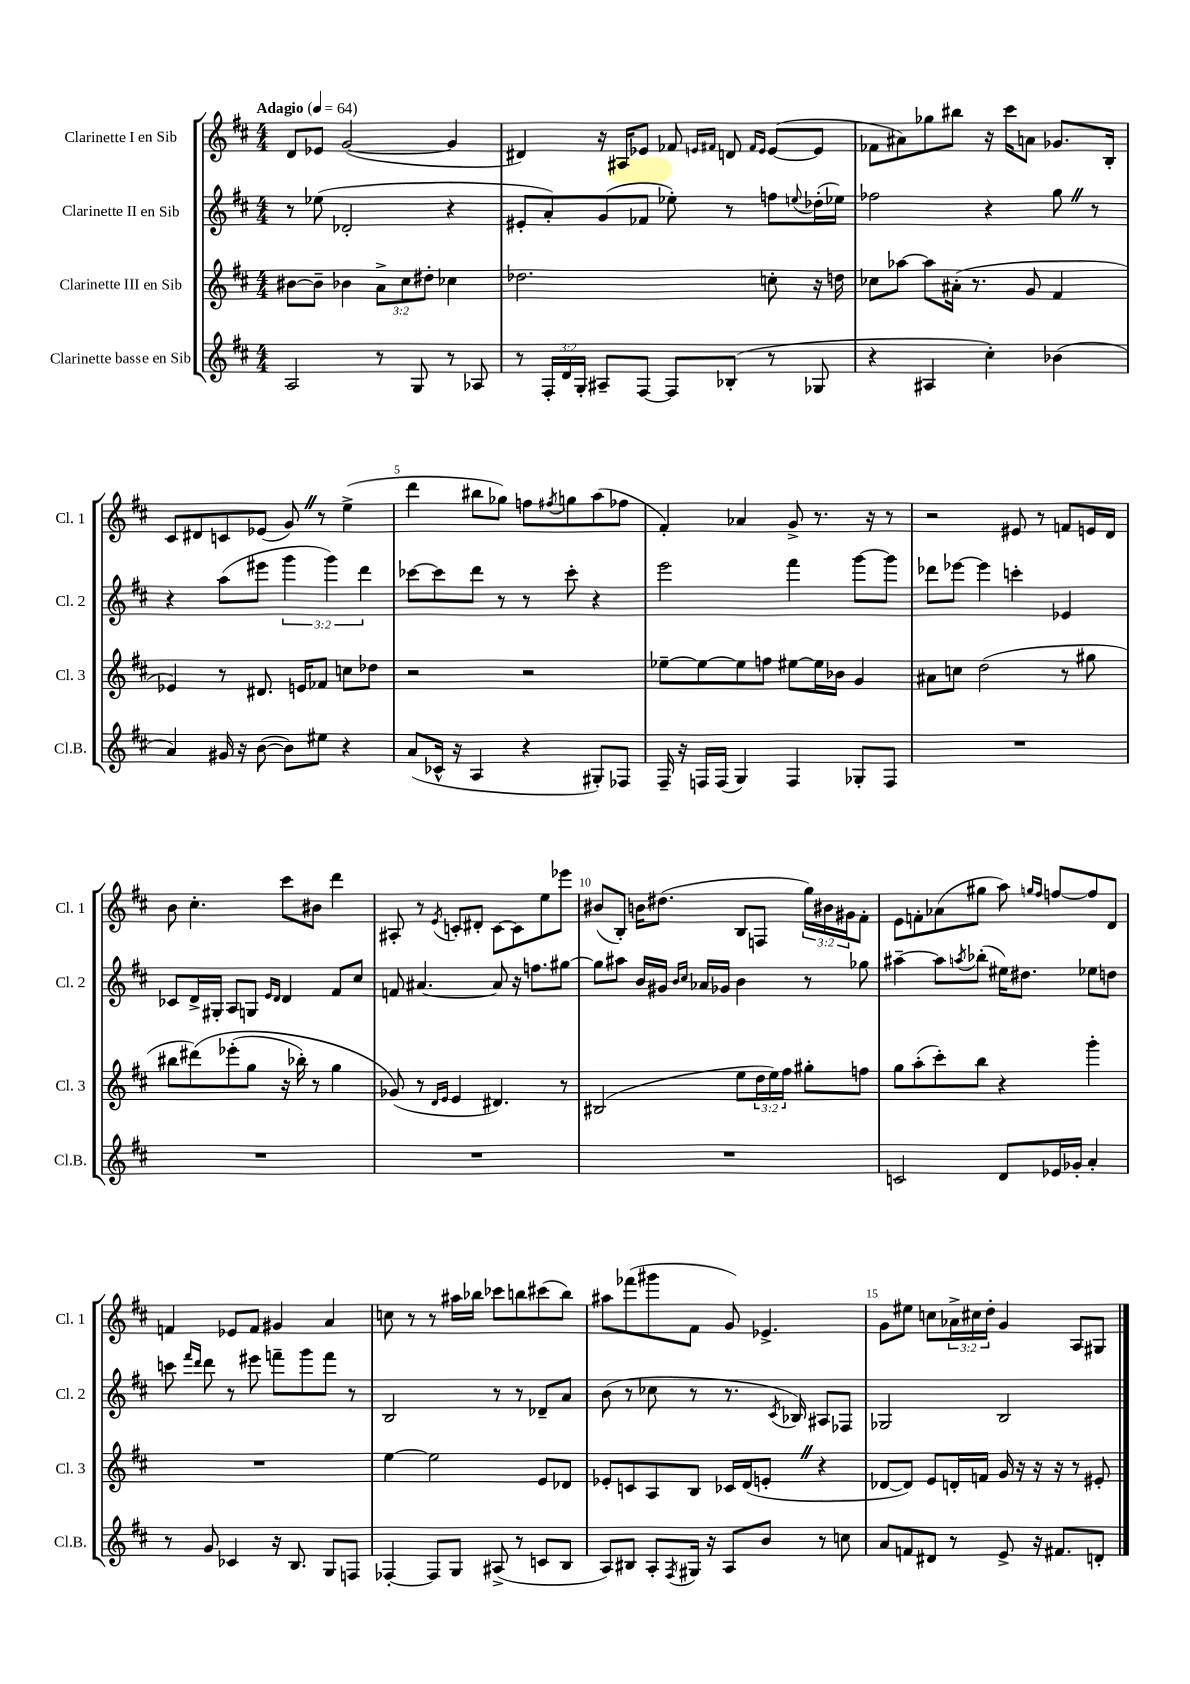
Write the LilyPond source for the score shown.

<<
\new StaffGroup <<
\new Staff = "s0" \with { instrumentName = "Clarinette I en Sib" shortInstrumentName = "Cl. 1" } {
    \clef treble \key d \major \numericTimeSignature \time 4/4 \override Staff.TupletNumber.text = #tuplet-number::calc-fraction-text \tempo "Adagio" 4 = 64
    d'8 ees'8 g'2~( g'4 |
    dis'4) r16 ais16 ees'8 fes'8 \grace { e'16 fis'16 } d'8 \grace { fis'16 e'16 } e'8~( e'8 |
    fes'8 ais'8) ges''8 bis''8 r16 cis'''16 a'8 ges'8. b16-. |
    cis'8 dis'8 c'8 ees'8( g'8) \once \override BreathingSign.text = \markup { \musicglyph "scripts.caesura.straight" } \breathe r8 e''4->( |
    d'''4 bis''8 ges''8) f''8 \acciaccatura { fis''8 } g''8 a''8( fes''8 |
    fis'4-.) aes'4 g'8-> r8. r16 r8 |
    r2 eis'8 r8 f'8 e'16 d'16 |
    b'8 cis''4.-. cis'''8 bis'8 d'''4 |
    ais8-. r8 \acciaccatura { e'8 } c'8-. dis'8-. c'8~ c'8 e''8 ees'''8 |
    bis'8( b8-.) b'16 dis''8.( b8 f8 \tuplet 3/2 { g''16) bis'16 gis'16 } fis'8-. |
    e'8 f'8-. aes'8( gis''8 a''8) \grace { g''16 fis''16 } f''8~ f''8 d'8 |
    f'4 ees'8 f'8 gis'4 a'4 |
    c''8 r8 r8 ais''16 bes''16 ces'''8 b''8 cis'''8( b''8) |
    ais''8 fes'''8( gis'''8 fis'8 g'8) ees'4.-> |
    g'8 eis''8 c''8 \tuplet 3/2 { aes'16-> cis''16 d''16-. } g'4 a8 gis8 \bar "|." |
}
\new Staff = "s1" \with { instrumentName = "Clarinette II en Sib" shortInstrumentName = "Cl. 2" } {
    \clef treble \key d \major \numericTimeSignature \time 4/4 \override Staff.TupletNumber.text = #tuplet-number::calc-fraction-text
    r8 ees''8( des'2-. r4 |
    eis'8-. a'8-.) g'8( fes'8 ees''8-.) r8 f''8 \appoggiatura { e''8 } des''16-.( ees''16) |
    fes''2 r4 g''8 \once \override BreathingSign.text = \markup { \musicglyph "scripts.caesura.straight" } \breathe r8 |
    r4 a''8( eis'''8 \tuplet 3/2 { g'''4 g'''4) d'''4 } |
    ces'''8~ ces'''8 d'''8 r8 r8 ces'''8-. r4 |
    e'''2 fis'''4 g'''8~ g'''8 |
    des'''8 ees'''8~ ees'''4 c'''4-. ees'4 |
    ces'8 d'16-> gis16-. a8 g8 \grace { e'16 d'16 } d'4 fis'8 cis''8 |
    f'8 ais'4.~ ais'8 r16 f''8. gis''8~ |
    gis''8 ais''8 b'16 gis'16 \grace { b'16 cis''16 } aes'16 ges'16 b'4 r8 ges''8 |
    ais''4~-- ais''8 \acciaccatura { a''8 } bes''8-.( eis''16) dis''8. ees''8 d''8 |
    c'''8 \grace { fis'''16 d'''16 } d'''8 r8 eis'''8 f'''8-- g'''8 f'''8 r8 |
    b2 r8 r8 des'8-- a'8 |
    b'8( r8 ces''8 r8 r8. \acciaccatura { cis'8 } bes16) ais8 fes8 |
    ges2 b2 \bar "|." |
}
\new Staff = "s2" \with { instrumentName = "Clarinette III en Sib" shortInstrumentName = "Cl. 3" } {
    \clef treble \key d \major \numericTimeSignature \time 4/4 \override Staff.TupletNumber.text = #tuplet-number::calc-fraction-text
    bis'8~ bis'8-- bes'4 \tuplet 3/2 { a'8-> cis''8 dis''8-. } ces''4 |
    des''2. c''8-. r16 d''16 |
    ces''8 aes''8~ aes''8 ais'16-.( r8. g'8 fis'4 |
    ees'4) r8 dis'8. e'16 fes'8 c''8 des''8 |
    r2 r2 |
    ees''8~-- ees''8~ ees''8 f''8 eis''8~ eis''16 bes'16 g'4 |
    ais'8 c''8 d''2( r8 gis''8 |
    bis''8 dis'''8)\( ees'''8-.( g''8 r16 bes''16-.) r8 g''4 |
    ges'8(\) r8 \grace { d'16 e'16 } e'4 dis'4.) r8 |
    bis2( e''8 \tuplet 3/2 { d''16 e''16) fis''16 } gis''8-. f''8 |
    g''8 a''8-.( cis'''8-.) b''8 r4 g'''4-. |
    R1 |
    e''4~ e''2 e'8 des'8 |
    ees'8-. c'8 a8 b8 ces'16 d'16( e'8-. \once \override BreathingSign.text = \markup { \musicglyph "scripts.caesura.straight" } \breathe r4 |
    des'8~ des'8) e'8 d'16-. f'16 g'16 r16 r16 r16 r8 eis'8-. \bar "|." |
}
\new Staff = "s3" \with { instrumentName = "Clarinette basse en Sib" shortInstrumentName = "Cl.B." } {
    \clef treble \key d \major \numericTimeSignature \time 4/4 \override Staff.TupletNumber.text = #tuplet-number::calc-fraction-text
    a2 r8 g8 r8 aes8 |
    r8 \tuplet 3/2 { fis16-. d'16 g16-. } ais8-- fis8~ fis8 bes8-.( r8 ges8 |
    r4 ais4 cis''4-.) bes'4( |
    a'4) gis'16 r16 b'8~( b'8) eis''8 r4 |
    a'8( ces'16-^ r16 a4 r4 gis8-.) fes8 |
    fis16-- r16 f16 f16( g4) f4 ges8-. f8 |
    R1 |
    R1 |
    R1 |
    R1 |
    c'2 d'8 ees'16 ges'16-. a'4-. |
    r8 g'8 ces'4 r16 b8. g8 f8 |
    fes4~-. fes8 g8 ais8->( r8 c'8 b8 |
    a8) bis8 a8-. \acciaccatura { fis8 } gis16 r16 a8 b'8 r8 c''8 |
    a'8 f'8 dis'8 r8 e'8-> r16 fis'8. d'8-. \bar "|." |
}
>>
>>
\layout { \context { \Score \override BarNumber.break-visibility = ##(#f #t #t) barNumberVisibility = #(every-nth-bar-number-visible 5) } }
